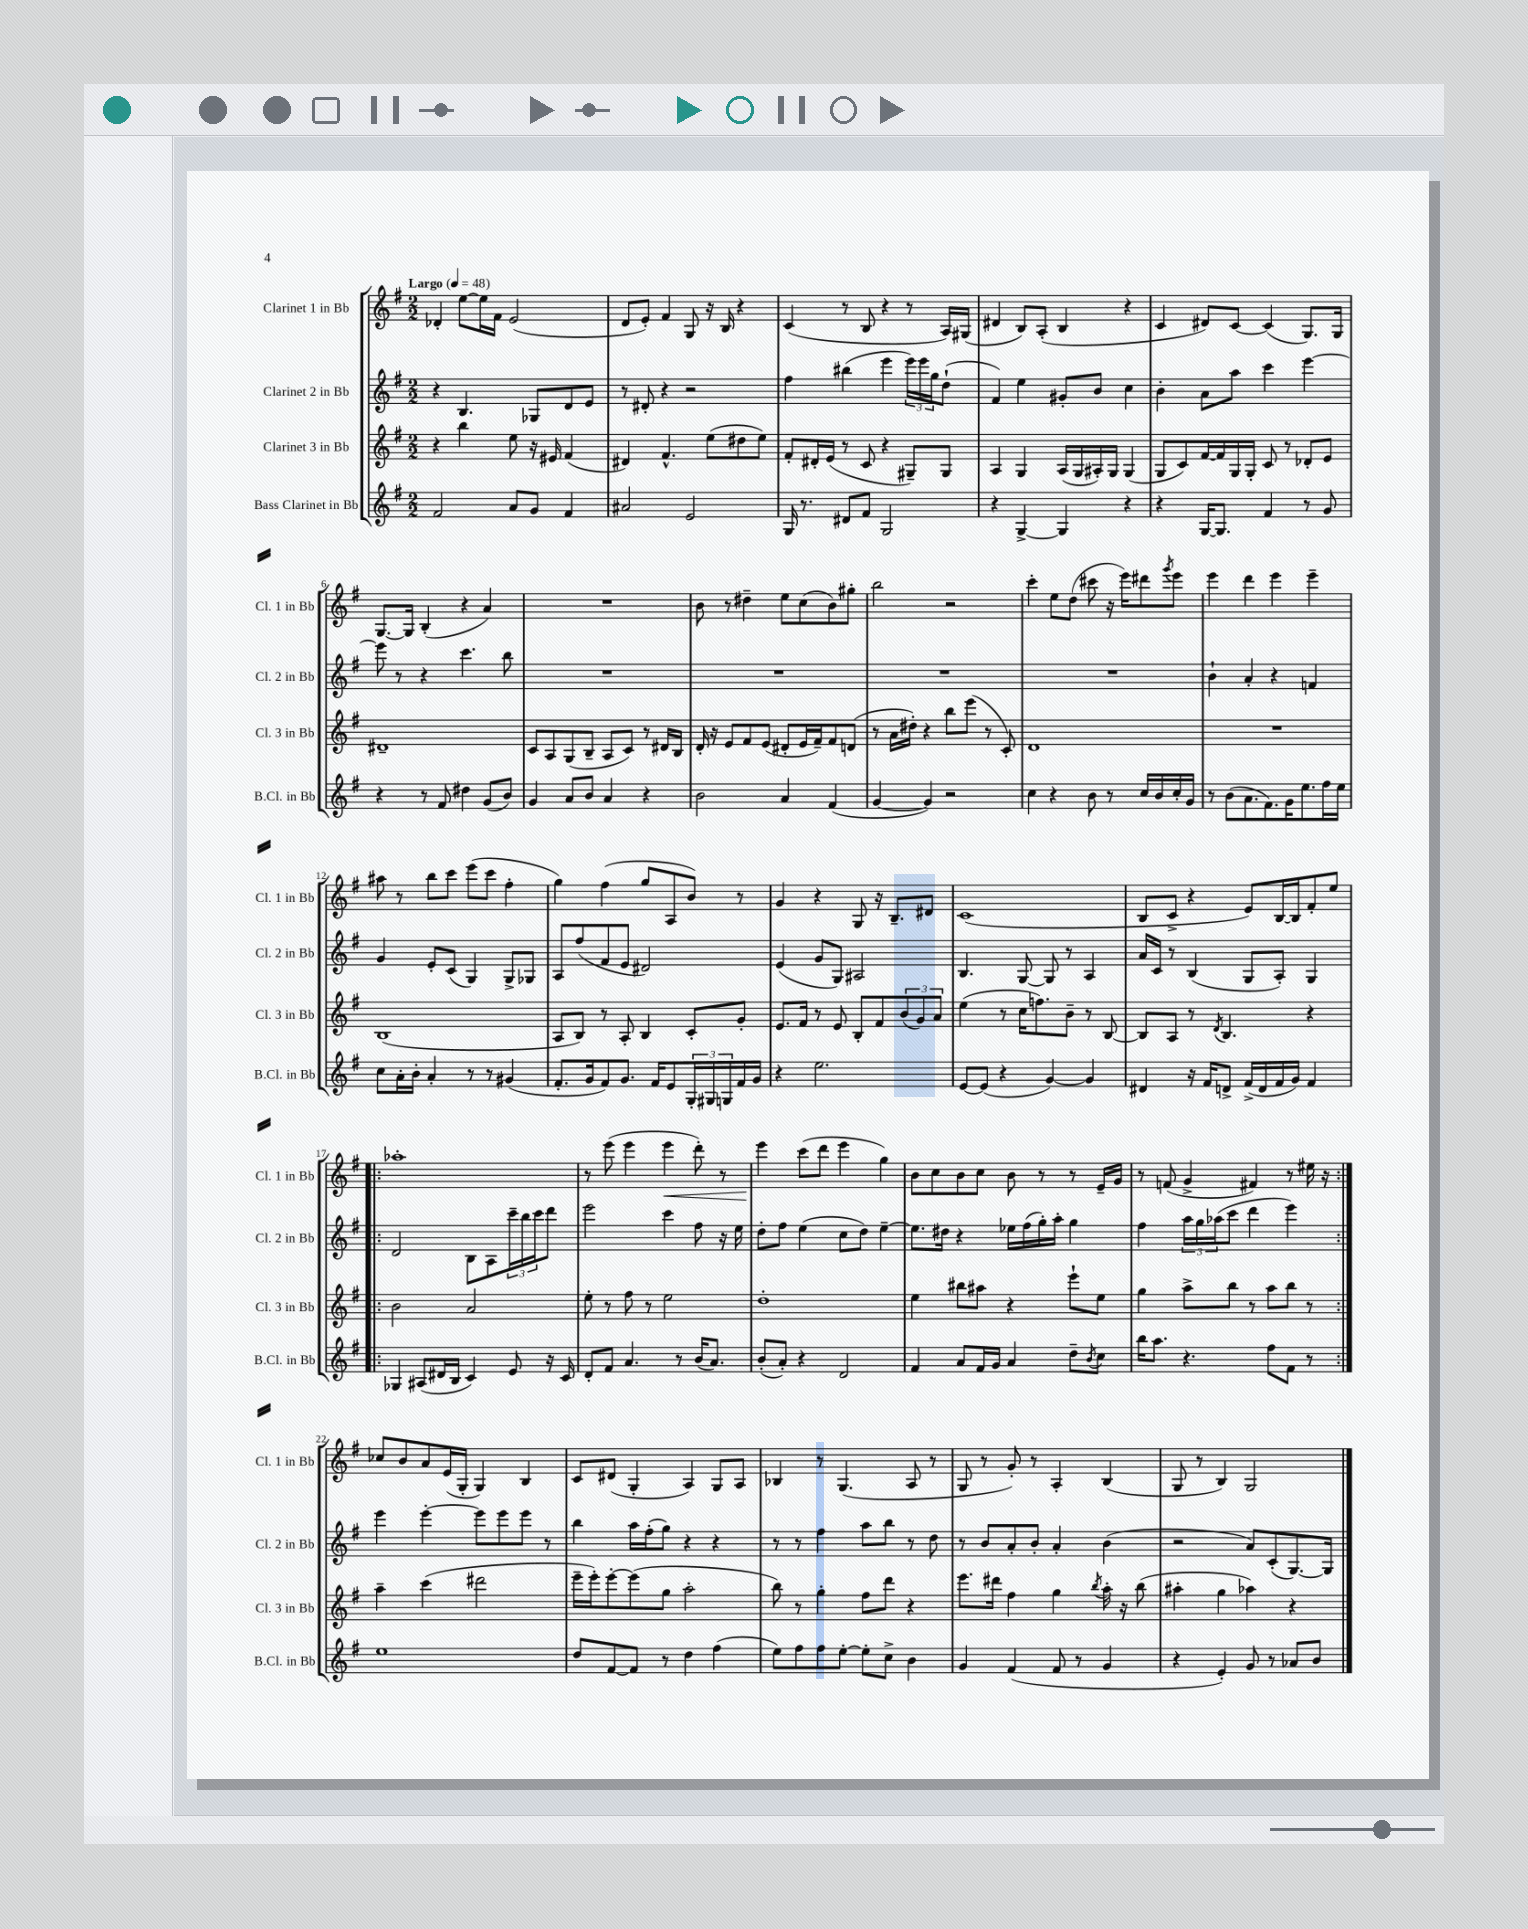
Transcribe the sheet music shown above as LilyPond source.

<<
\new StaffGroup <<
\new Staff = "s0" \with { instrumentName = "Clarinet 1 in Bb" shortInstrumentName = "Cl. 1 in Bb" } {
    \clef treble \key g \major \numericTimeSignature \time 2/2 \tempo "Largo" 4 = 48
    des'4-. e''8~ e''16 fis'16 e'2( |
    d'8 e'8-.) fis'4 g8 r16 b16 r4 |
    c'4( r8 b8 r4 r8 a16) gis16( |
    dis'4 b8) a8-.( b4 r4 |
    c'4 dis'8) c'8~ c'4( g8.) g16 |
    g8.~ g16 b4-.( r4 a'4) |
    R1 |
    b'8 r8 dis''4-- e''8 c''8( b'8) gis''8-. |
    b''2 r2 |
    c'''4-. e''8 d''8( cis'''8 r16 e'''16) dis'''8 \acciaccatura { g'''8 } e'''8 |
    e'''4 d'''4 e'''4 e'''4-- |
    ais''8 r8 b''8 c'''8 e'''8( c'''8 fis''4-. |
    g''4) fis''4( g''8 a8 b'8) r8 |
    g'4 r4 g8 r16 b8.-- dis'8 |
    c'1( |
    b8 c'8-> r4 e'8) b16~ b16 fis'8-. e''8 |
    \repeat volta 2 { aes''1-. |
    r8 e'''8( e'''4 e'''4\< d'''8-.) r8 |
    e'''4\! c'''8( d'''8 e'''4 g''4) |
    b'8 c''8 b'8 c''8 b'8 r8 r8 e'16-- g'16 |
    r8 f'8( g'4-> fis'4) r8 eis''16 r16 | }
    ces''8 b'8 a'8 e'16( g16-. g4) b4 |
    c'8 dis'8( g4-. a4) g8 a8 |
    bes4 r8 g4.( a8 r8 |
    g8 r8 g'8-.) r8 a4-. b4( |
    g8 r8 b4) g2 \bar "|." |
}
\new Staff = "s1" \with { instrumentName = "Clarinet 2 in Bb" shortInstrumentName = "Cl. 2 in Bb" } {
    \clef treble \key g \major \numericTimeSignature \time 2/2
    r4 b4. ges8 d'8 e'8 |
    r8 dis'8-. r4 r2 |
    fis''4 bis''4( e'''4 \tuplet 3/2 { e'''16) e'''16 g''16 } d''8-!( |
    fis'4) e''4 gis'8-. b'8 c''4 |
    b'4-. a'8 a''8 c'''4 e'''4~ |
    e'''8 r8 r4 c'''4. b''8 |
    R1 |
    R1 |
    R1 |
    R1 |
    b'4-! a'4-. r4 f'4 |
    g'4 e'8-. c'8( g4) g8-> ges8 |
    a8 fis''8( fis'8 e'8 dis'2) |
    e'4( g'8 g8) ais2 |
    b4. g8~ g8 r8 a4 |
    a'16 c'16 r8 b4( g8 a8-.) g4 |
    \repeat volta 2 { d'2 b8 a8 \tuplet 3/2 { c'''16-- b''16 c'''16 } d'''8 |
    e'''2 c'''4 fis''8 r16 e''16 |
    d''8-. fis''8 e''4( c''8 d''8) e''4~-- |
    e''8. dis''16 r4 ees''16 fis''16( g''16-.) a''16-. g''4 |
    fis''4 \tuplet 3/2 { a''16 g''16 aes''16( } c'''8 d'''4 e'''4) | }
    e'''4 e'''4~-. e'''8 e'''8 e'''8 r8 |
    b''4 a''16 fis''16-.( g''8) r4 r4 |
    r8 r8 fis''4 a''8 b''8 r8 d''8 |
    r8 b'8 a'8-. b'8-. a'4-. b'4( |
    r2 a'8) c'8-.( g8.~) g16 \bar "|." |
}
\new Staff = "s2" \with { instrumentName = "Clarinet 3 in Bb" shortInstrumentName = "Cl. 3 in Bb" } {
    \clef treble \key g \major \numericTimeSignature \time 2/2
    r4 b''4 e''8 r16 eis'16 fis'4( |
    dis'4) fis'4.-^ e''8( dis''8 e''8) |
    fis'8-. dis'16-. e'16( r8 c'8 r4 gis8--) gis8 |
    a4 g4 a16( g16 ais16-.) g16 g4( |
    g8 c'8) fis'16~ fis'16 g16 g16-. c'8 r8 des'8-. e'8 |
    dis'1-- |
    c'8 a8 g8( b8-- a8 c'8) r8 dis'16 b16 |
    d'16-. r16 e'8 fis'8 e'8( dis'8-. e'16 fis'16--) fis'8 d'8( |
    r8 a'16 dis''16-.) r4 b''8 e'''8( r8 c'8-.) |
    d'1 |
    R1 |
    b1( |
    a8 b8) r8 a8-. b4 c'8-. g'8-. |
    e'8. fis'16 r8 e'8 b8-. fis'8 \tuplet 3/2 { b'8( g'8) a'8 } |
    e''4( r8 c''16 f''8.) b'8-- r8 b8~ |
    b8 a8 r8 \acciaccatura { d'8 } b4. r4 |
    \repeat volta 2 { b'2 a'2 |
    e''8-. r8 fis''8 r8 e''2 |
    d''1-. |
    e''4 bis''8 ais''8 r4 e'''8-! e''8 |
    g''4 a''8-> b''8 r8 a''8 b''8 r8 | }
    a''4-- c'''4( dis'''2 |
    e'''16-- e'''16-.) e'''8~-. e'''8( g''8 a''2-. |
    b''8) r8 g''4-. fis''8 d'''8 r4 |
    e'''8. dis'''16 fis''4 g''4 \acciaccatura { b''8 } a''16-. r16 b''8( |
    ais''4-. g''4 aes''4) r4 \bar "|." |
}
\new Staff = "s3" \with { instrumentName = "Bass Clarinet in Bb" shortInstrumentName = "B.Cl. in Bb" } {
    \clef treble \key g \major \numericTimeSignature \time 2/2
    fis'2 a'8 g'8 fis'4 |
    ais'2 e'2 |
    g16 r8. dis'8 fis'8 g2 |
    r4 g4~-> g4 r4 |
    r4 g16~ g8. fis'4 r8 g'8 |
    r4 r8 fis'8 dis''4 g'8( b'8) |
    g'4 a'8 b'8 a'4 r4 |
    b'2 a'4 fis'4( |
    g'4~ g'4) r2 |
    c''4 r4 b'8 r8 c''16 b'16 c''16-. g'16 |
    r8 b'8( a'8. fis'8.) g'16 e''8. fis''16 e''16 |
    c''8 a'16-. b'16-. a'4-. r8 r8 gis'4( |
    fis'8.-. g'16 fis'8) g'8. fis'16 e'8 \tuplet 3/2 { g16-. gis16 g16 } fis'16 g'16 |
    r4 e''2. |
    e'8~ e'8( r4 g'4~) g'4 |
    dis'4 r16 fis'16 d'8-> fis'16->( d'16 fis'16 g'16) fis'4 |
    \repeat volta 2 { ges4 ais8( dis'16 b16 c'4) e'8 r16 c'16 |
    d'8-. fis'8 a'4. r8 b'16( a'8.) |
    b'8-.( a'8-.) r4 d'2 |
    fis'4 a'8 fis'16 g'16 a'4 d''8-- \acciaccatura { b'8 } c''8 |
    b''16 a''8. r4. fis''8 fis'8 r8 | }
    e''1 |
    d''8 fis'8~ fis'8 r8 d''4 fis''4( |
    e''8) fis''8 fis''8 e''8~-. e''8-. c''8-> b'4 |
    g'4 fis'4( fis'8 r8 g'4 |
    r4 e'4-.) g'8 r8 aes'8 b'8 \bar "|." |
}
>>
>>
